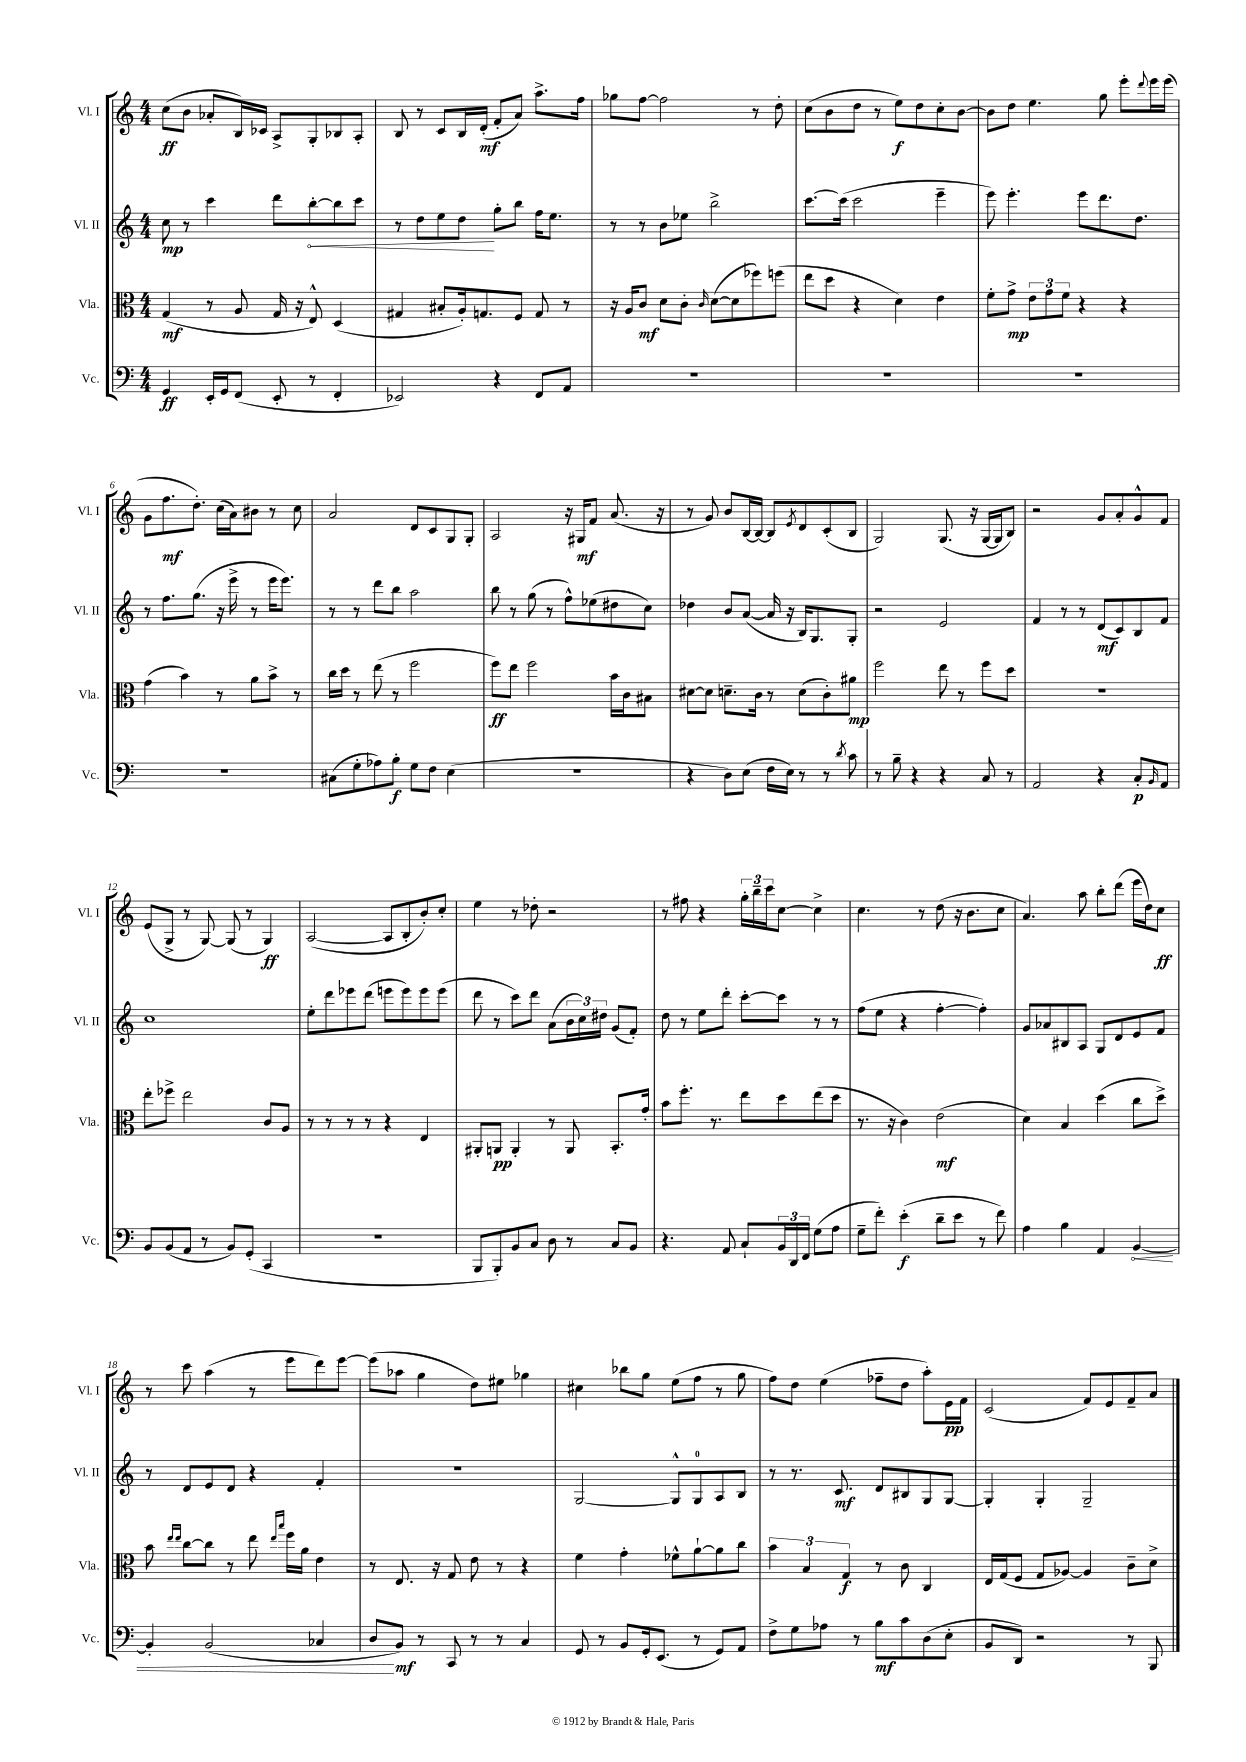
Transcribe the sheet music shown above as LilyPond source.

<<
\new StaffGroup <<
\new Staff = "s0" \with { instrumentName = "Vl. I" shortInstrumentName = "Vl. I" } {
    \clef treble \key c \major \numericTimeSignature \time 4/4
    c''8\ff( b'8 aes'8-. b16) ces'16 a8-> g8-. bes8 a8-. |
    b8 r8 c'8 b16 d'16-.\mf( f'8-. a'8) a''8.-> f''16 |
    ges''8 f''8~ f''2 r8 d''8-. |
    c''8( b'8 d''8 r8 e''8\f) d''8 c''8-. b'8~ |
    b'8 d''8 e''4. g''8 e'''8-. \appoggiatura { d'''8 } e'''16 e'''16( |
    g'8 f''8.\mf d''8.-.) c''16( a'16) bis'8 r8 c''8 |
    a'2 d'8 c'8 g8 g8-. |
    a2 r16 gis16\mf f'8 a'8.( r16 |
    r8 g'8) b'8 b16~ b16~ b8 \acciaccatura { e'8 } d'8 c'8-.( b8 |
    g2) g8.( r16 g16~ g16 b8) |
    r2 g'8 a'8-. g'8-^ f'8 |
    e'8( g8-> r8 g8~) g8( r8 g4\ff) |
    a2~( a8 b8-. b'8-.) c''8-. |
    e''4 r8 des''8-. r2 |
    r8 fis''8 r4 \tuplet 3/2 { g''16-. b''16-- c'''16 } c''8~ c''4-> |
    c''4. r8 d''8( r16 b'8. c''8 |
    a'4.) a''8 b''8-. d'''8( e'''16 d''16) c''8\ff |
    r8 c'''8 a''4( r8 e'''8 d'''8) e'''8~ |
    e'''8( aes''8 g''4 d''8) eis''8 ges''4 |
    cis''4 bes''8 g''8 e''8( f''8 r8 g''8 |
    f''8) d''8 e''4( fes''8-- d''8 a''8-.) e'16\pp f'16 |
    c'2( f'8) e'8 f'8-- a'8 \bar "|." |
}
\new Staff = "s1" \with { instrumentName = "Vl. II" shortInstrumentName = "Vl. II" } {
    \clef treble \key c \major \numericTimeSignature \time 4/4
    c''8\mp r8 c'''4 d'''8 \once \override Hairpin.circled-tip = ##t b''8~-.\< b''8 c'''8 |
    r8 d''8 e''8 d''8\! g''8-. b''8 f''16 e''8. |
    r8 r8 b'8 ees''8 b''2-> |
    c'''8.~ c'''16( c'''2 e'''4-- |
    e'''8) e'''4.-. e'''8 d'''8. d''8. |
    r8 f''8. g''8.( r16 e'''16-> r8 e'''16 e'''8.) |
    r8 r8 d'''8 b''8 a''2 |
    b''8 r8 g''8( r8 f''8-^) ees''8( dis''8 c''8) |
    des''4 b'8 a'8~( a'16 r16 b16) g8. g8-. |
    r2 e'2 |
    f'4 r8 r8 d'8\mf( c'8) b8 f'8 |
    c''1 |
    e''8-. d'''8 ees'''8 d'''8( e'''8 e'''8) e'''8 e'''8( |
    d'''8 r8 c'''8) d'''8 a'8( \tuplet 3/2 { b'16 c''16) dis''16 } g'8( f'8-.) |
    d''8 r8 e''8 d'''8-. c'''8~-. c'''8 r8 r8 |
    f''8( e''8 r4 f''4~-. f''4-.) |
    g'8 aes'8 bis8 a8 g8 d'8 e'8 f'8 |
    r8 d'8 e'8 d'8 r4 f'4-. |
    R1 |
    g2~ g8-^ g8-0 a8 b8 |
    r8 r8. c'8.\mf d'8 bis8 g8 g8~ |
    g4-. g4-. g2-- \bar "|." |
}
\new Staff = "s2" \with { instrumentName = "Vla." shortInstrumentName = "Vla." } {
    \clef alto \key c \major \numericTimeSignature \time 4/4
    g4\mf( r8 a8 g16 r16 e8-^) d4( |
    gis4 bis8-. a16-.) g8. f8 g8 r8 |
    r16 a16 c'8\mf d'8 c'8-. \grace { c'16 } d'8~( d'8 fes''8) f''8( |
    e''8 d''8 r4 d'4) e'4 |
    f'8-. g'8->\mp \tuplet 3/2 { e'8 g'8 f'8 } r4 r4 |
    g'4( b'4) r8 a'8 b'8-> r8 |
    c''16 d''16 r8 e''8( r8 f''2 |
    f''8\ff) e''8 f''2 b'16 c'16 bis8 |
    dis'8~ dis'8 d'8.-- c'16 r8 d'8( c'8-.) ais'8\mp |
    f''2 e''8 r8 f''8 d''8 |
    R1 |
    e''8-. fes''8-> e''2 c'8 a8 |
    r8 r8 r8 r8 r4 e4 |
    ais,8-. a,8\pp a,4-. r8 a,8 b,8.-. g'16-. |
    b'8 f''8.-. r8. e''8 d''8 e''8( d''8 |
    r8. r16 c'4) e'2\mf( |
    d'4) b4 d''4( c''8 d''8->) |
    b'8 \grace { e''16 e''16 } c''8~ c''8 r8 e''8 \grace { e''16 b''16 } f''16 a'16 e'4 |
    r8 e8. r16 g8 e'8 r8 r4 |
    f'4 g'4-. fes'8-^ a'8~-! a'8 c''8 |
    \tuplet 3/2 { b'4 b4 g4\f } r8 c'8 c4 |
    e16 g16( f8 g8 aes8~) aes4 c'8-- d'8-> \bar "|." |
}
\new Staff = "s3" \with { instrumentName = "Vc." shortInstrumentName = "Vc." } {
    \clef bass \key c \major \numericTimeSignature \time 4/4
    g,4\ff e,16-. g,16 f,8( e,8-. r8 f,4-. |
    ees,2) r4 f,8 a,8 |
    R1 |
    R1 |
    R1 |
    R1 |
    cis8( g8-. aes8) b8-.\f g8 f8 e4( |
    R1 |
    r4 d8) e8( f16 e16) r8 r8 \acciaccatura { d'8 } c'8 |
    r8 b8-- r4 r4 c8 r8 |
    a,2 r4 c8-.\p \grace { b,16 } a,8 |
    b,8 b,8( a,8 r8 b,8) g,8-.( c,4 |
    R1 |
    b,,8 b,,8-.) b,8 c8 d8 r8 c8 b,8 |
    r4. a,8 c8-! \tuplet 3/2 { b,16 d,16 f,16 } g8( a8 |
    g8-- f'8-.) e'4-.\f( d'8-- e'8 r8 f'8) |
    a4 b4 a,4 \once \override Hairpin.circled-tip = ##t b,4~\< |
    b,4-. b,2( ces4 |
    d8\! b,8\mf) r8 c,8 r8 r8 c4 |
    g,8 r8 b,8 g,16-. e,8.( r8 g,8) a,8 |
    f8-> g8 aes8 r8 b8\mf c'8 d8( e8-. |
    b,8 d,8) r2 r8 b,,8 \bar "|." |
}
>>
>>
